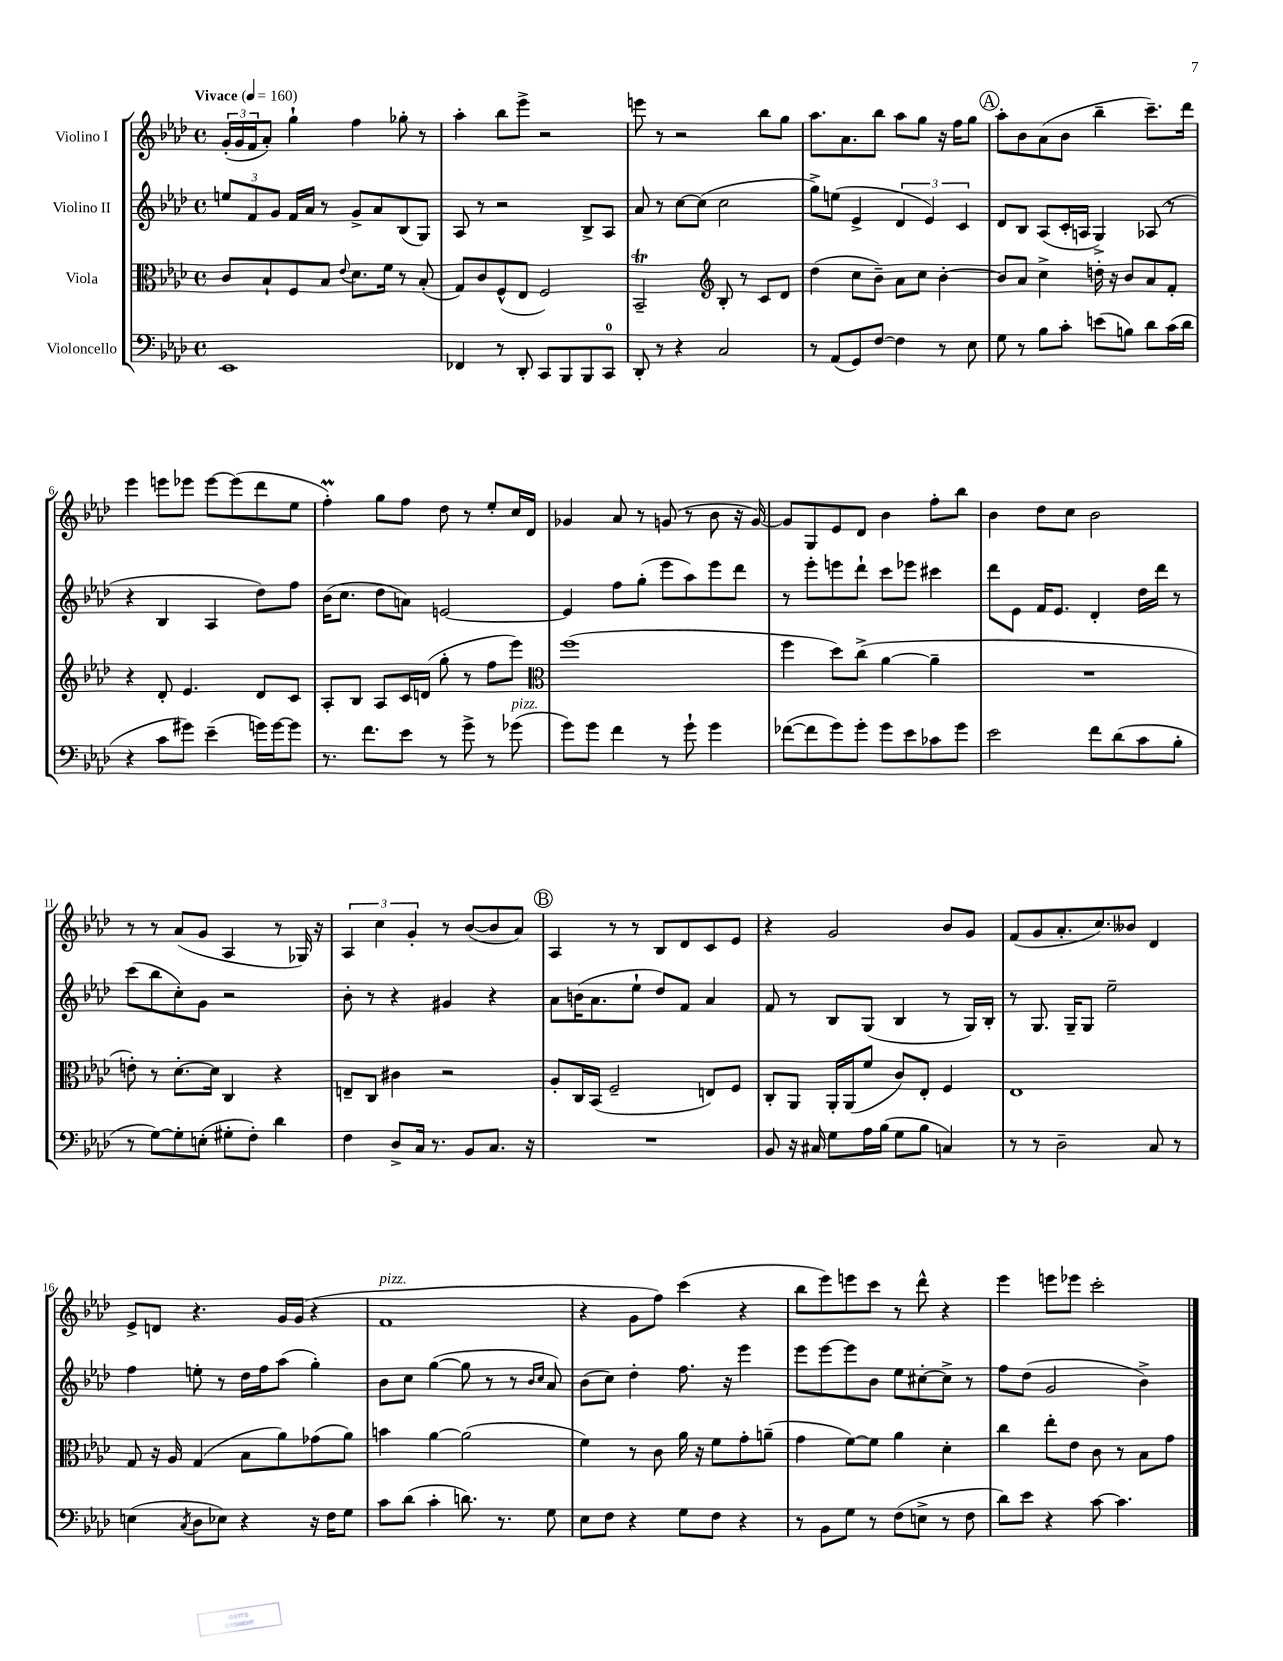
<<
\new StaffGroup <<
\new Staff = "s0" \with { instrumentName = "Violino I" } {
    \clef treble \key aes \major \defaultTimeSignature \time 4/4 \tempo "Vivace" 4 = 160
    \tuplet 3/2 { g'16-.( g'16 f'16 } aes'8-.) g''4-! f''4 ges''8-. r8 |
    aes''4-. bes''8 ees'''8-> r2 |
    e'''8 r8 r2 bes''8 g''8 |
    aes''8. aes'8. bes''8 aes''8 g''8 r16 f''16 g''8 |
    \mark \markup { \circle "A" } aes''8-. bes'8 aes'8( bes'8 bes''4-- c'''8.--) des'''16 |
    ees'''4 e'''8 ees'''8 ees'''8~ ees'''8( des'''8 ees''8 |
    f''4-.\prall) g''8 f''8 des''8 r8 ees''8-. c''16 des'16 |
    ges'4 aes'8 r8 g'8( r8 bes'8 r16 g'16~) |
    g'8 g8 ees'8 des'8 bes'4 f''8-. bes''8 |
    bes'4 des''8 c''8 bes'2 |
    r8 r8 aes'8( g'8 aes4 r8 ges16) r16 |
    \tuplet 3/2 { aes4 c''4 g'4-. } r8 bes'8~( bes'8 aes'8) |
    \mark \markup { \circle "B" } aes4 r8 r8 bes8 des'8 c'8 ees'8 |
    r4 g'2 bes'8 g'8 |
    f'8( g'8 aes'8.-. c''8.) beses'8 des'4 |
    ees'8-> d'8 r4. g'16 g'16( r4 |
    f'1^\markup { \italic "pizz." } |
    r4 g'8 f''8) c'''4( r4 |
    bes''8 ees'''8) e'''8 c'''8 r8 des'''8-^ r4 |
    ees'''4 e'''8 ees'''8 c'''2-. \bar "|." |
}
\new Staff = "s1" \with { instrumentName = "Violino II" } {
    \clef treble \key aes \major \defaultTimeSignature \time 4/4
    \tuplet 3/2 { e''8 f'8 g'8 } f'16 aes'16 r8 g'8-> aes'8 bes8( g8) |
    aes8 r8 r2 bes8-> aes8 |
    aes'8 r8 c''8~ c''8( c''2 |
    g''8->) e''8( ees'4-> \tuplet 3/2 { des'4 ees'4) c'4 } |
    \mark \markup { \circle "A" } des'8 bes8 aes8( c'16-. a16 g4->) aes8( r8 |
    r4 bes4 aes4 des''8) f''8 |
    bes'16( c''8. des''8 a'8) e'2~ |
    e'4 f''8 g''8-.( ees'''8 aes''8) ees'''8 des'''8 |
    r8 ees'''8-. e'''8 des'''8-! c'''8 ees'''8 cis'''4 |
    des'''8 ees'8 f'16 ees'8. des'4-. des''16 des'''16 r8 |
    c'''8( bes''8 c''8-.) g'8 r2 |
    bes'8-. r8 r4 gis'4 r4 |
    \mark \markup { \circle "B" } aes'8 b'16( aes'8. ees''8-! des''8) f'8 aes'4 |
    f'8 r8 bes8 g8( bes4 r8 g16) bes16-. |
    r8 g8. g16-- g8 ees''2-- |
    f''4 e''8-. r8 des''16 f''16 aes''8( g''4-.) |
    bes'8 c''8 g''4~( g''8 r8 r8 \grace { bes'16 c''16 } aes'8) |
    bes'8( c''8) des''4-. f''8. r16 ees'''4 |
    ees'''8 ees'''8~ ees'''8 bes'8 ees''8 cis''8~-. cis''8-> r8 |
    f''8 des''8( g'2 bes'4->) \bar "|." |
}
\new Staff = "s2" \with { instrumentName = "Viola" } {
    \clef alto \key aes \major \defaultTimeSignature \time 4/4
    c'8 bes8-! f8 bes8 \appoggiatura { ees'8 } des'8. f'16 r8 bes8-.( |
    g8) c'8 f8-^( ees8 f2) |
    bes,2--\trill \clef treble bes8-. r8 c'8 des'8 |
    des''4( c''8 bes'8--) aes'8 c''8 bes'4~-. |
    \mark \markup { \circle "A" } bes'8 aes'8 c''4-> d''16-. r16 bes'8 aes'8 f'8-. |
    r4 des'8-. ees'4. des'8 c'8 |
    aes8-. bes8 aes8 c'16 d'16( g''8-. r8 f''8 ees'''8) |
    \clef alto f''1( |
    f''4 des''8) c''8->( aes'4~ aes'4-- |
    R1 |
    e'8-.) r8 des'8.~-. des'16 c4 r4 |
    e8-- c8 cis'4 r2 |
    \mark \markup { \circle "B" } aes8-. c16 bes,16( f2-- e8) f8 |
    c8-. aes,8 aes,16-. aes,16( f'8 c'8) ees8-. f4 |
    ees1 |
    g8 r16 aes16 g4( bes8 aes'8) ges'8( aes'8) |
    b'4 aes'4~ aes'2( |
    f'4) r8 c'8 aes'16 r16 f'8 g'8-. a'8--( |
    g'4 f'8~) f'8 aes'4 des'4-. |
    c''4 ees''8-. ees'8 c'8 r8 bes8 g'8 \bar "|." |
}
\new Staff = "s3" \with { instrumentName = "Violoncello" } {
    \clef bass \key aes \major \defaultTimeSignature \time 4/4
    ees,1 |
    fes,4 r8 des,8-. c,8 bes,,8 bes,,8 c,8-0 |
    des,8-. r8 r4 c2 |
    r8 aes,8( g,8) f8~ f4 r8 ees8 |
    \mark \markup { \circle "A" } g8 r8 bes8 c'8-. e'8( b8) des'8 c'16( des'16 |
    r4 c'8 gis'8) ees'4--( g'16) g'16~ g'8 |
    r8. f'8. ees'8 r8 g'8-> r8 ges'8^\markup { \italic "pizz." }( |
    g'8) g'8 f'4 r8 g'8-! g'4 |
    fes'8~( fes'8 g'8) g'8-. g'8 ees'8 ces'8 g'8 |
    ees'2 f'8 des'8( c'8 bes8-. |
    r8 g8~) g8-. e8-.( gis8-. f8-.) des'4 |
    f4 des8-> c16 r8. bes,8 c8. r16 |
    \mark \markup { \circle "B" } R1 |
    bes,8 r16 cis16 g8 aes16 bes16( g8 bes8 c4) |
    r8 r8 des2-- c8 r8 |
    e4( \acciaccatura { c8 } des8 ees8) r4 r16 f16 g8 |
    c'8 des'8( c'4-. d'8.) r8. g8 |
    ees8 f8 r4 g8 f8 r4 |
    r8 bes,8 g8 r8 f8( e8-> r8 f8 |
    des'8) ees'8 r4 c'8~ c'4. \bar "|." |
}
>>
>>
